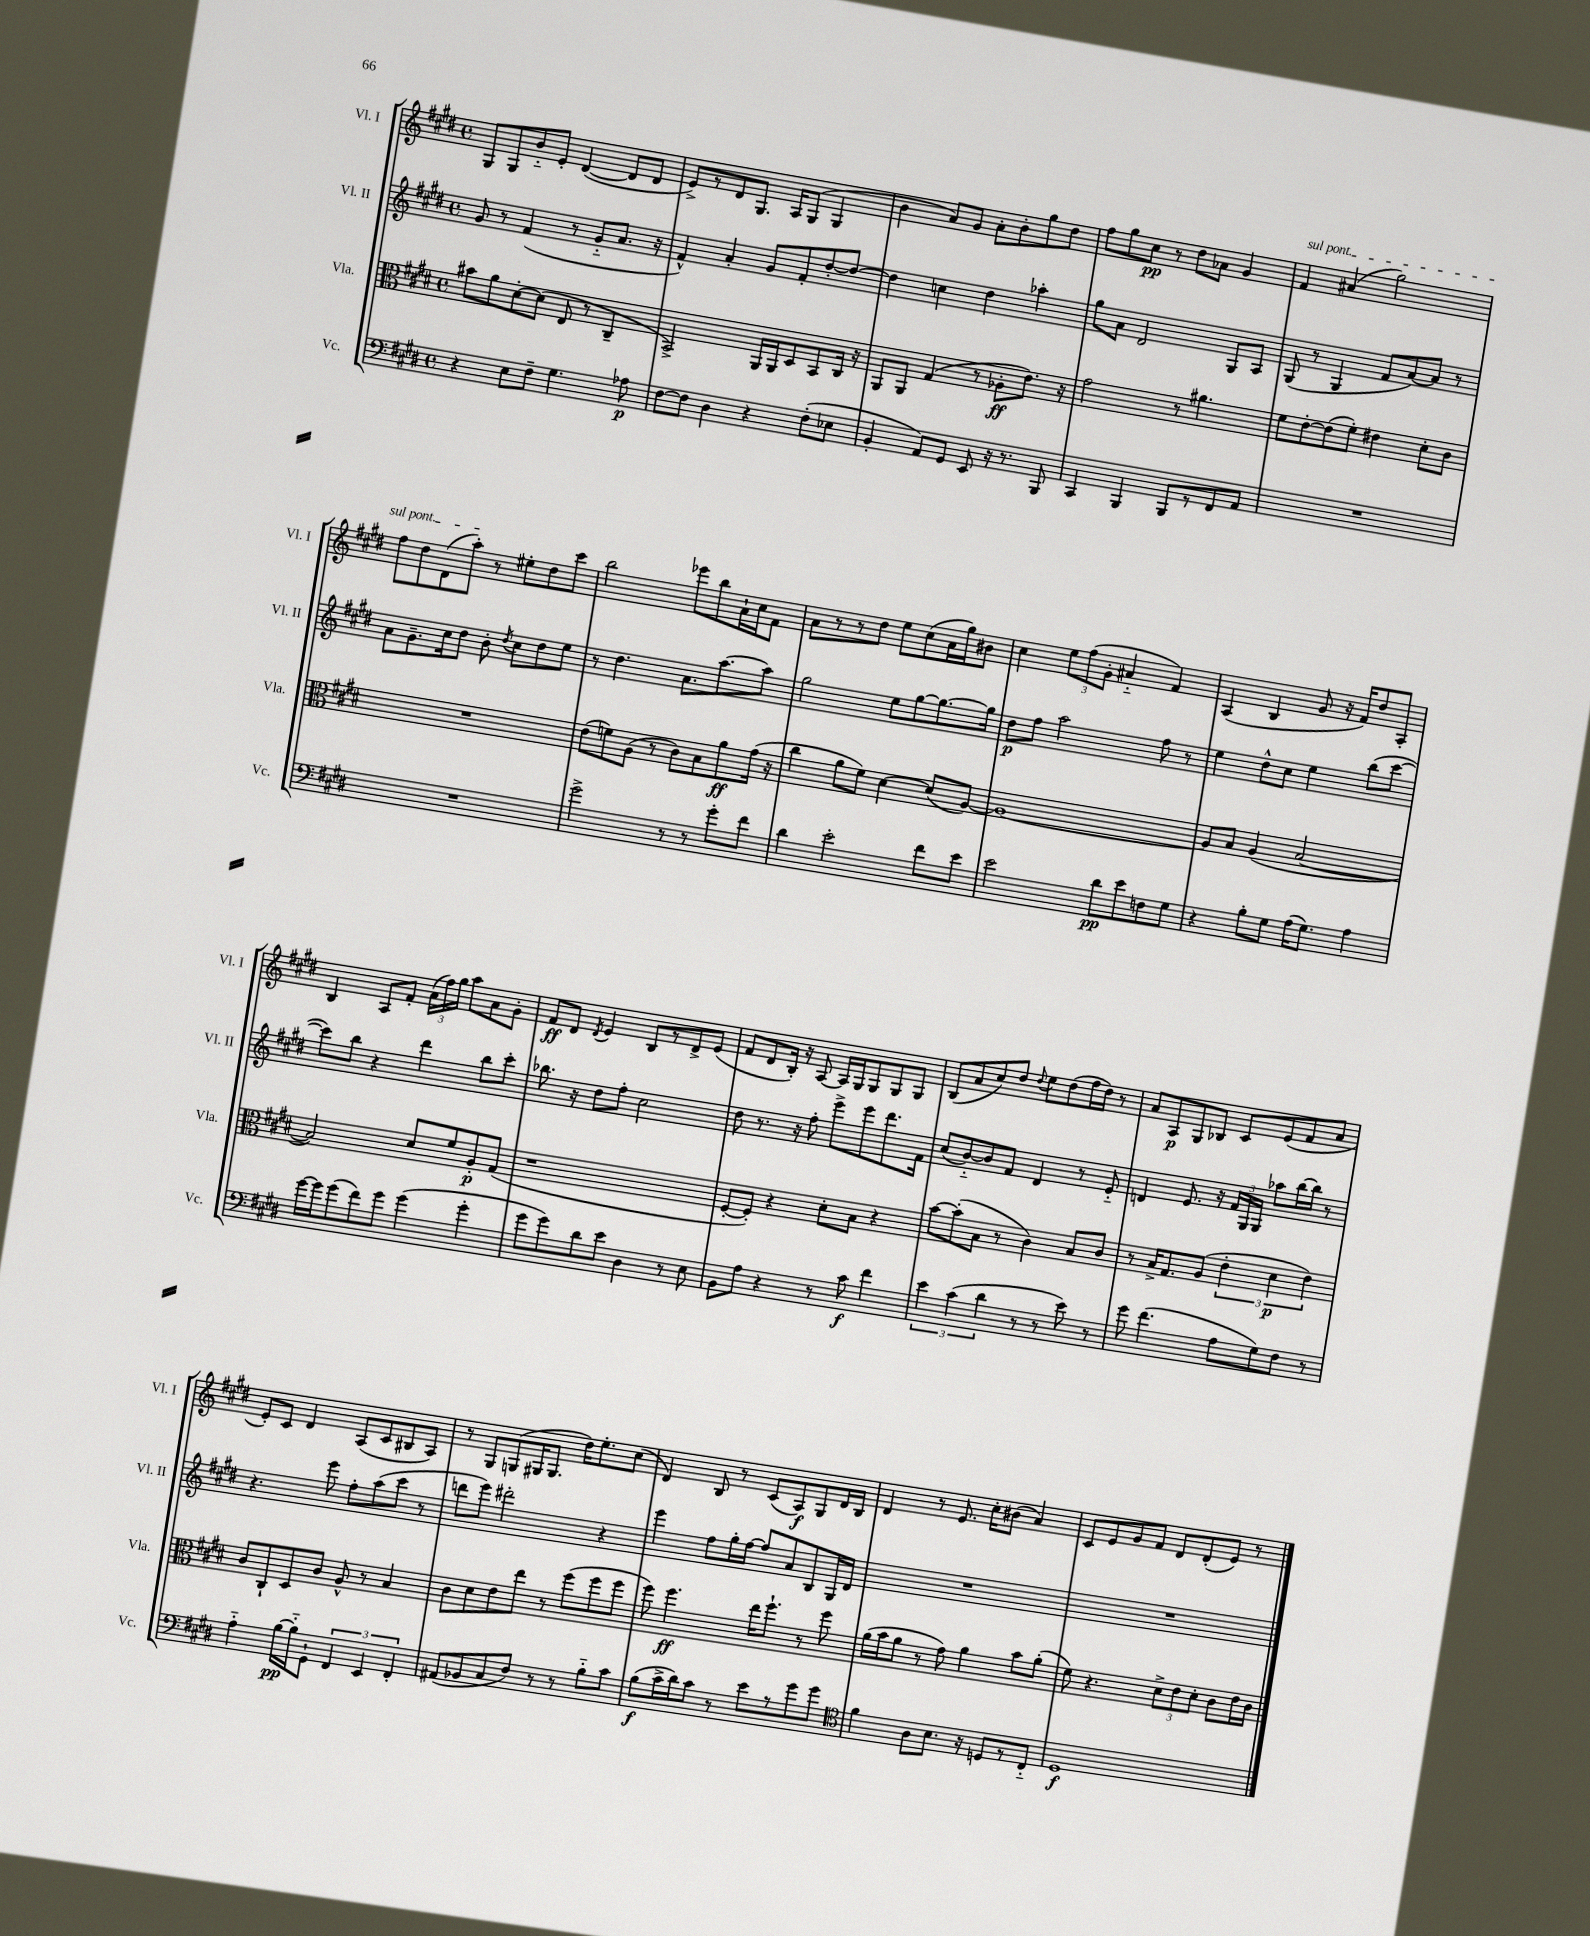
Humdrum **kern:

**kern	**kern	**kern	**kern
*staff4	*staff3	*staff2	*staff1
*clefF4	*clefC3	*clefG2	*clefG2
*k[f#c#g#d#]	*k[f#c#g#d#]	*k[f#c#g#d#]	*k[f#c#g#d#]
*M4/4	*M4/4	*M4/4	*M4/4
*met(c)	*met(c)	*met(c)	*met(c)
4r	8b#\L	8g#/	8G#/L
.	8a\	8r	8G#/
8E\L	[8d#'\	(4f#/	8b'~/
8F#~\J	(8d#\]J	.	8e'/J
4.G#\	8E/	8r	([4d#/
.	8r	8g#'~/L	.
.	4C#~/	8.a/J	8d#/]L
8A-\	.	.	8d#/J
.	.	16r	.
=	=	=	=
[8F#\L	2BB^/)	4f#^^/)	8e^/L)
8F#\]J	.	.	8r
4D#\	.	4a'/	8d#/
.	.	.	8.G#/J
4r	16AA/LL	8g#/L	.
.	16AA/J	.	16A/LK
.	8D#/	8f#'/	(8G#/J
(8F#'\L	8BB/	[8dd#'/	4G#/
8E-\J	16C#/Jk	8dd#/_J	.
.	16r	.	.
=	=	=	=
4BB'/	8AA/L	4dd#\]	4b\
.	8AA/J	.	.
8AA/L)	(4G#/	4cc\	8a/L)
8GG#/J	.	.	8g#/J
8EE/	8r	4dd#\	8a'\L
16r	8A-'\L	.	8b'\
8.r	.	.	.
.	8.e\J)	4aa-'\	8gg#\
8BBB/	.	.	8dd#\J
.	16r	.	.
=	=	=	=
4CC#/	2g#\	8gg#\L	8ff#\L
.	.	8a\J	8gg#\
4BBB/	.	2d#/	8cc#\J
.	.	.	8r
8BBB/L	8r	.	8dd#\L
8r	4.a#\	.	8a-\J
8FF#/	.	8G#/L	4g#/
8AA/J	.	8A/J	.
=	=	=	=
1r	8f#\L	(8G#/	4f#/
.	[8e'\	8r	.
.	(8e\]	4G#/	(4a#/
.	8f#'\J)	.	.
.	4e#\	8f#/L	2gg#\)
.	.	[8a/)	.
.	8d#'\L	8a/]J	.
.	8c#\J	8r	.
=	=	=	=
1r	1r	8a\L	8ff#\L
.	.	8.g#~\	8dd#\
.	.	.	(8d#\
.	.	16cc#\k	.
.	.	8dd#\J	8aa'\J)
.	.	8b'\	8r
.	.	8qdd#/	.
.	.	8cc#\L	8ee#'\L
.	.	8dd#\	8dd#\
.	.	8ee\J	8ccc#\J
=	=	=	=
2g#^\	(8e\L	8r	2bb\
.	8f\)	4.dd#\	.
.	(8A\J	.	.
.	8r	.	.
8r	8c#\L)	8.a\L	8eee-\L
8r	8B\	.	8bb\
.	.	[8.aa\	.
8g#'\L	8a\	.	16a`\L
.	.	.	16cc#\J
8f#\J	(16g#\Jk	8aa\]J	8f#\J
.	16r	.	.
=	=	=	=
4d#\	4cc#\	2gg#\	8a\L
.	.	.	8r
2e'\	8a\L	.	8r
.	8f#\J)	.	8dd#\J
.	[4d#\	8ee\L	8ee\L
.	.	[8gg#\	(8cc#\
8f#\L	(8d#/]L	8.gg#\_	16a\L
.	.	.	16gg#\J)
8e\J	[8A/J)	.	8b#\J
.	.	16gg#\]Jk	.
=	=	=	=
2e\	1A_	8dd#\L	4cc#\
.	.	8ff#\J	.
.	.	2aa\	12ee\L
.	.	.	(12ff#\
.	.	.	12g#'\J
8d#\L	.	.	4a#'~/
8e\	.	.	.
8F\	.	8ff#\	4f#/)
8G#\J	.	8r	.
=	=	=	=
4r	8A/]L	4ee\	(4A/
.	8B/J	.	.
8B'\L	(4A/	8dd#^^\L	4B/
8G#\J	.	8cc#\J	.
(16A\LK	[2B/	4ee\	8g#/
8.G#\J)	.	.	.
.	.	.	16r
.	.	.	16f#/LK)
4A\	.	(8bb\L	8dd#/
.	.	[8ccc#\J	8A'/J
=	=	=	=
[16g#\LL	2B/])	8ccc#\]L)	4B/
16g#\]J	.	.	.
(8g#\	.	8bb\J	.
8f#\)	.	4r	8A/L
8g#\J	.	.	8f#'/J
(4g#\	8d#/L	4ddd#\	(24a\LL
.	.	.	24ff#\)
.	.	.	24gg#\JJ
.	8f#/	.	8aa\L
4g#'\	8A'/	8bb\L	8a\
.	(8G#/J	8ccc#'\J	8g#'\J
=	=	=	=
8g#\L	1r	8.bb-\	8f#/L
8g#\)	.	.	8d#/J
.	.	16r	.
.	.	.	8qd#/
8d#\	.	8dd#\L	4e/
8e\J	.	8ff#'\J	.
4D#\	.	2cc#\	8B/L
.	.	.	8r
8r	.	.	8d#^/
8E\	.	.	(8e/J
=	=	=	=
8BB\L	[8F#'/L	8dd#\	8f#/L
8A\J	8F#'/]J)	8.r	8d#/
4r	4r	.	16B'/Jk)
.	.	16r	16r
.	.	8ff#'\	[8A/
8r	8d#'\L	8eee^\L	16A/]LL
.	.	.	16G#/J
8c#\	8B\J	8eee\	8G#/
4f#\	4r	8.ddd#\	8G#/
.	.	.	8G#/J
.	.	16f#\Jk	.
=	=	=	=
6e\	[8b\L	(8cc#/L	(8B/L
.	(8b'\]	[8b'~/)	8a/
(6c#\	.	.	.
.	8B\J	8b/]	8cc#/)
6d#\	.	.	.
.	8r	8f#/J	8dd#/J
.	.	.	8qqdd#/
8r	4c#\)	4d#/	8ee\L
8r	.	.	(8dd#\
8e\)	8B/L	8r	16ff#\L
.	.	.	16dd#\JJ)
8r	8c#/J	8e'~/	8r
=	=	=	=
8g#\	8r	4d/	8a/L
(4.f#\	16B^/LK	.	8A/
.	8.G#/	.	.
.	.	8.e/	8G#/
.	(8A/J	.	8B-/J
.	.	16r	.
8A\L	6e'\	24f#/LL	8c#/L
.	.	24G#/	.
.	.	24G#/JJ	.
8G#\)	.	8aa-\L	(8e/
.	6d#\	.	.
8F#\J	.	[16bb\L	8f#/
.	.	16bb\]JJ	.
.	6e\)	.	.
8r	.	8r	8a/J
=	=	=	=
4A'~\	8c#/L	4.r	8e'/L)
.	8C#`/	.	8c#/J
[16B\LL	8D#/	.	4d#/
16B'~\]J	.	.	.
8GG#`\J	8c#/J	8eee\	.
6FF#/	8A^^/	8ff#'\L	(8A/L
.	8r	(8aa\	8c#/
6EE/	.	.	.
.	4B/	8ccc#\J	8B#/
6FF#'/	.	.	.
.	.	8r	8A/J)
=	=	=	=
(8AA#/L	8c#\L	8ddd\L	8r
8BB-/	8d#\	8eee\J)	8G#/L
8C#/	8e\	2ddd#'\	(8G/
8F#/J)	8ee\J	.	16G#/K
.	.	.	8.G#/J
8r	8r	.	.
8r	(8ff#\L	.	16dd#\LK)
.	.	.	8.ee'\
8B'~\L	8ff#\	4r	.
8c#\J	8ff#\J	.	(8cc#\J
=	=	=	=
(8B\L	8ff#\)	4eee\	4d#/)
16c#^\L	4.ff#\	.	.
16d#\J)	.	.	.
8c#\J	.	8ff#\L	8B/
8r	.	16gg#'\L	8r
.	.	[16ff#\JJ	.
8e\L	16ee\LK	8ff#/]L	(8c#/L
.	8.ff#`\J	.	.
8r	.	8a/	8A/)
8g#\	8r	8B/	8G#/
8g#\J	8ff#\	16G#/L	16d#/L
.	.	16d#/JJ	16B/JJ
=	=	=	=
*clefC4	*	*	*
4f#\	(16a\LL	1r	4d#/
.	16b\J	.	.
.	8a\J	.	.
8A\L	8r	.	8r
8.B\J	8g#\)	.	8.e/
.	4a\	.	.
16r	.	.	16cc#'\LK
8D/L	.	.	(8b#\J
8r	8b\L	.	4a/)
8C#'~/J	(8a'\J	.	.
=	=	=	=
1D#	8f#\)	1r	8c#/L
.	4.r	.	8e/
.	.	.	8g#/
.	.	.	8f#/J
.	12d#^\L	.	8d#/L
.	12e\	.	.
.	.	.	(8d#'/
.	12d#'\J	.	.
.	8c#\L	.	8e/J)
.	16e\L	.	8r
.	16c#\JJ	.	.
==	==	==	==
*-	*-	*-	*-
